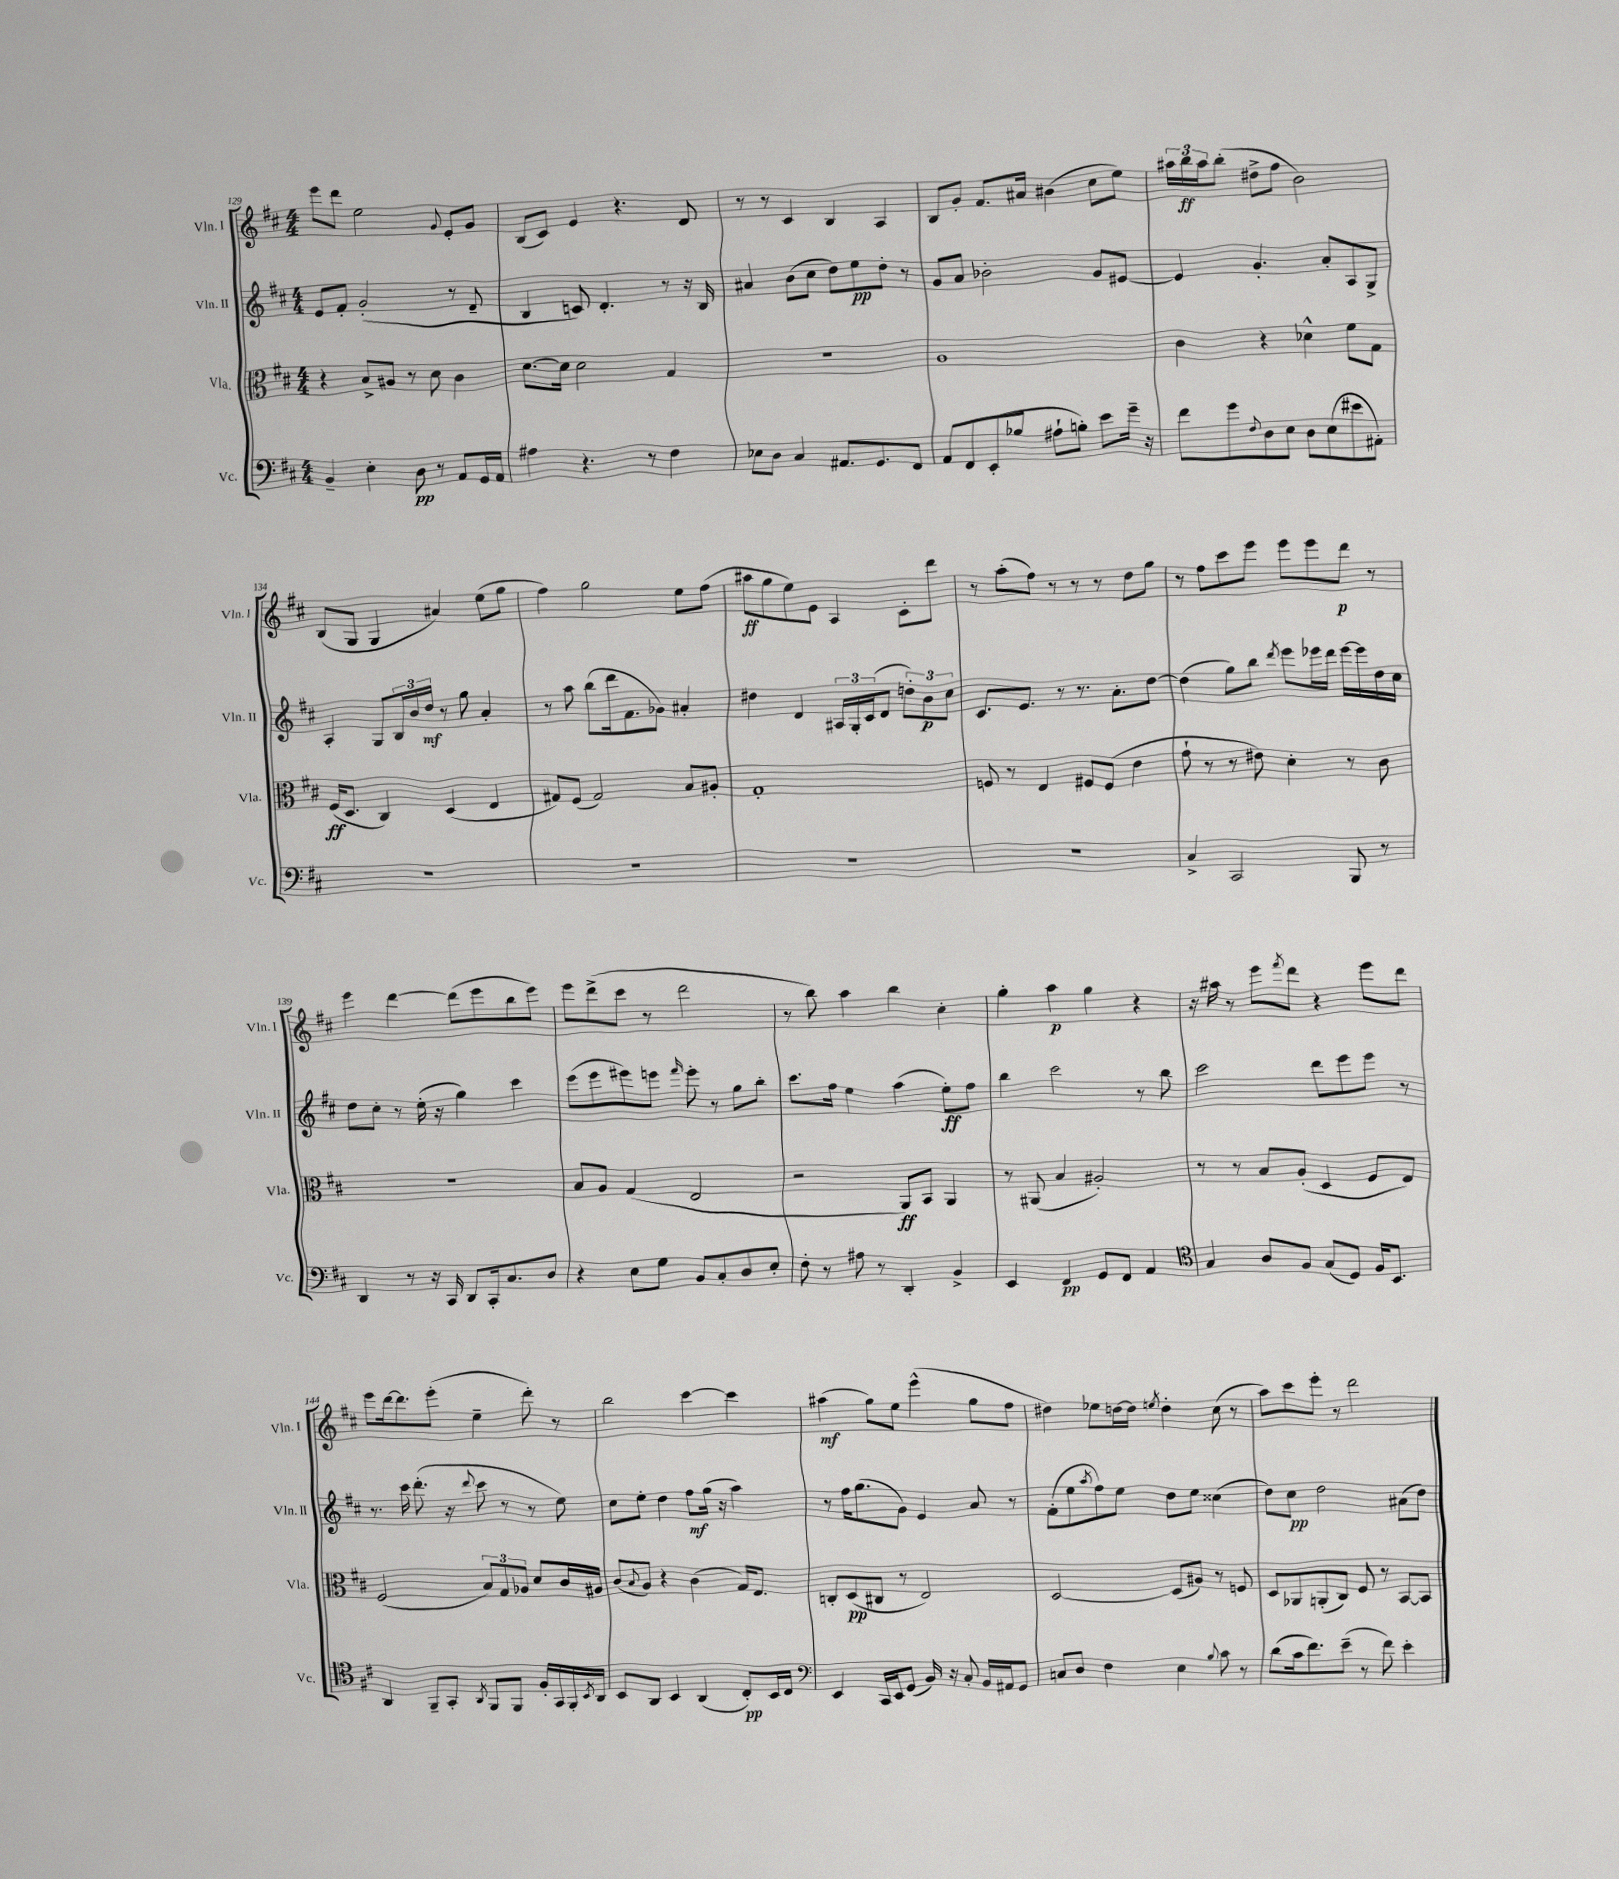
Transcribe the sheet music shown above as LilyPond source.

<<
\new StaffGroup <<
\new Staff = "s0" \with { instrumentName = "Vln. I" shortInstrumentName = "Vln. I" } {
    \clef treble \key d \major \numericTimeSignature \time 4/4
    e'''8 d'''8 e''2 \appoggiatura { g'8 } e'8-. g'8 |
    b8( cis'8) e'4 r4. d'8 |
    r8 r8 cis'4 b4 a4 |
    b8 g'8-. fis'8. ais'16 bis'4( cis''8 e''8) |
    \tuplet 3/2 { ais''16 b''16\ff ais''16 } b''8-.( dis''8-> fis''8 b'2) |
    b8( g8 g4 ais'4) e''8( g''8 |
    fis''4) g''2 e''8 fis''8( |
    ais''8\ff g''8 e''8) e'8 a4 cis'8-. d'''8 |
    r8 a''8-.( fis''8) r8 r8 r8 d''8 g''8 |
    r8 fis''8 cis'''8 e'''8 e'''8 e'''8 d'''8\p r8 |
    e'''4 d'''4~ d'''8( e'''8 b''8 e'''8) |
    e'''8 d'''8->( cis'''8 r8 d'''2 |
    r8 b''8) a''4 b''4 cis''4-. |
    g''4-. a''4\p g''4 r4 |
    r16 ais''16 r8 e'''8 \acciaccatura { fis'''8 } d'''8 r4 e'''8 d'''8 |
    e'''8 d'''16~ d'''8. e'''8-.( e''4-- d'''8-.) r8 |
    b''2 cis'''4~ cis'''4 |
    ais''4\mf( g''8) e''8 e'''4-^( g''8 fis''8 |
    dis''4) ees''8 d''16~ d''16 \acciaccatura { e''8 } d''4-. cis''8( r8 |
    a''8) cis'''8 e'''8-. r8 d'''2 \bar "|." |
}
\new Staff = "s1" \with { instrumentName = "Vln. II" shortInstrumentName = "Vln. II" } {
    \clef treble \key d \major \numericTimeSignature \time 4/4
    e'8 fis'8-. g'2-.( r8 d'8-- |
    b4 c'8) d'4.-. r8 r16 b16 |
    ais'4 b'8( cis''8 d''8) e''8\pp d''8-. r8 |
    g'8 a'8 bes'2-. g'8 eis'8~ |
    eis'4 g'4.-. a'8-. a8 g8-> |
    a4-. g8 \tuplet 3/2 { b16 b'16 d''16\mf } r8 g''8 a'4-. |
    r8 a''8 b''8( d'''16 fis'8. ges'8) ais'4-. |
    dis''4 d'4 \tuplet 3/2 { ais16 g16-. cis'16( } d'8 \tuplet 3/2 { d''8-.) b'8\p cis''8 } |
    cis'8. e'8. r8 r8. a'8.-. d''8~ |
    d''4( g''8) b''8 \acciaccatura { d'''8 } e'''8 ees'''16 d'''16 ees'''16~ ees'''16 d''16 cis''16 |
    d''8 cis''8-. r8 e''16-.( r16 g''4) cis'''4 |
    e'''8( e'''8 eis'''8) e'''8 \grace { fis'''16 } e'''8-. r8 g''8 b''8-. |
    cis'''8. fis''16 e''4 a''4( e''8-.\ff) fis''8 |
    b''4 cis'''2 r8 b''8 |
    cis'''2 d'''8 e'''8 e'''8 r8 |
    r8. cis'''16 d'''8.-.( r16 \appoggiatura { d'''8 } cis'''8 r8 r8 e''8) |
    cis''8 e''8-. d''4 fis''8\mf g''16( r16 a''4) |
    r8 fis''16 g''8.( g'8) e'4 a'8 r8 |
    fis'8-.( e''8 \acciaccatura { a''8 } fis''8) e''8 d''8 e''8 cisis''4( |
    d''8) cis''8\pp d''2 ais'8( d''8) \bar "|." |
}
\new Staff = "s2" \with { instrumentName = "Vla." shortInstrumentName = "Vla." } {
    \clef alto \key d \major \numericTimeSignature \time 4/4
    r4 b8-> ais8 r8 d'8 cis'4 |
    d'8.~ d'16 d'2 g4 |
    R1 |
    a1 |
    cis'4 r4 des'4-^ fis'8 g8 |
    fis16\ff( d8. cis4) d4( e4 |
    gis8) fis8( gis2) b8 ais8-. |
    g1-. |
    f8 r8 e4 fis8 fis8( e'4 |
    g'8-! r8 r8 eis'8) d'4-. r8 cis'8 |
    r1 |
    b8 a8 g4( e2 |
    r2 a,8\ff) b,8 a,4 |
    r8 ais,8( b4 ais2-.) |
    r8 r8 b8 a8-.( d4 fis8 e8) |
    fis2( \tuplet 3/2 { b8) g8 aes8 } d'8 cis'16 ais16 |
    cis'8( \appoggiatura { b8 } a8) r4 cis'4( g16) e8. |
    c8-. d8\pp( cis8 r8 e2) |
    d2~ d8( ais8) r8 f8 |
    d8 aes,8 a,8-.( cis8) fis8 r8 b,8~ b,8 \bar "|." |
}
\new Staff = "s3" \with { instrumentName = "Vc." shortInstrumentName = "Vc." } {
    \clef bass \key d \major \numericTimeSignature \time 4/4
    b,4-- e4-. d8\pp r8 a,8 g,16 a,16 |
    ais4 r4. r8 fis4 |
    ees8 d8 cis4 ais,8. g,8. fis,8 |
    a,8 fis,8 e,8-.( bes8 ais8-! b8-.) e'8 g'16-- r16 |
    fis'8 g'8 \appoggiatura { fis8 } d8 e8 d8 e8( eis'8 ais,8-.) |
    R1 |
    R1 |
    R1 |
    R1 |
    cis4-> cis,2 b,,8 r8 |
    d,4 r8 r16 cis,16 d,8 cis,16-. cis8. d8 |
    r4 e8 g8 b,8 cis8-. d8 e8-. |
    fis8-. r8 ais8 r8 d,4-. b,4-> |
    e,4 fis,4\pp g,8 fis,8 a,4 |
    \clef tenor g4 a8 fis8 g8( d8) fis16 b,8. |
    a,4 fis,8-- g,8-. \acciaccatura { a,8 } fis,8 fis,8 fis16-. g,16 fis,16-. \acciaccatura { b,8 } a,16 |
    b,8 a,8 b,4 a,4( cis8-.\pp) b,16 cis16 |
    \clef bass e,4 cis,16 e,16 g,8( b,16) r16 cis8-. b,16 ais,16 g,8 |
    c8 d8 fis4 e4 \appoggiatura { b8 } cis'8 r8 |
    d'8( cis'16 fis'8.) e'8--( r8 fis'8) e'4-. \bar "|." |
}
>>
>>
\layout { \context { \Score currentBarNumber = #129 } }
